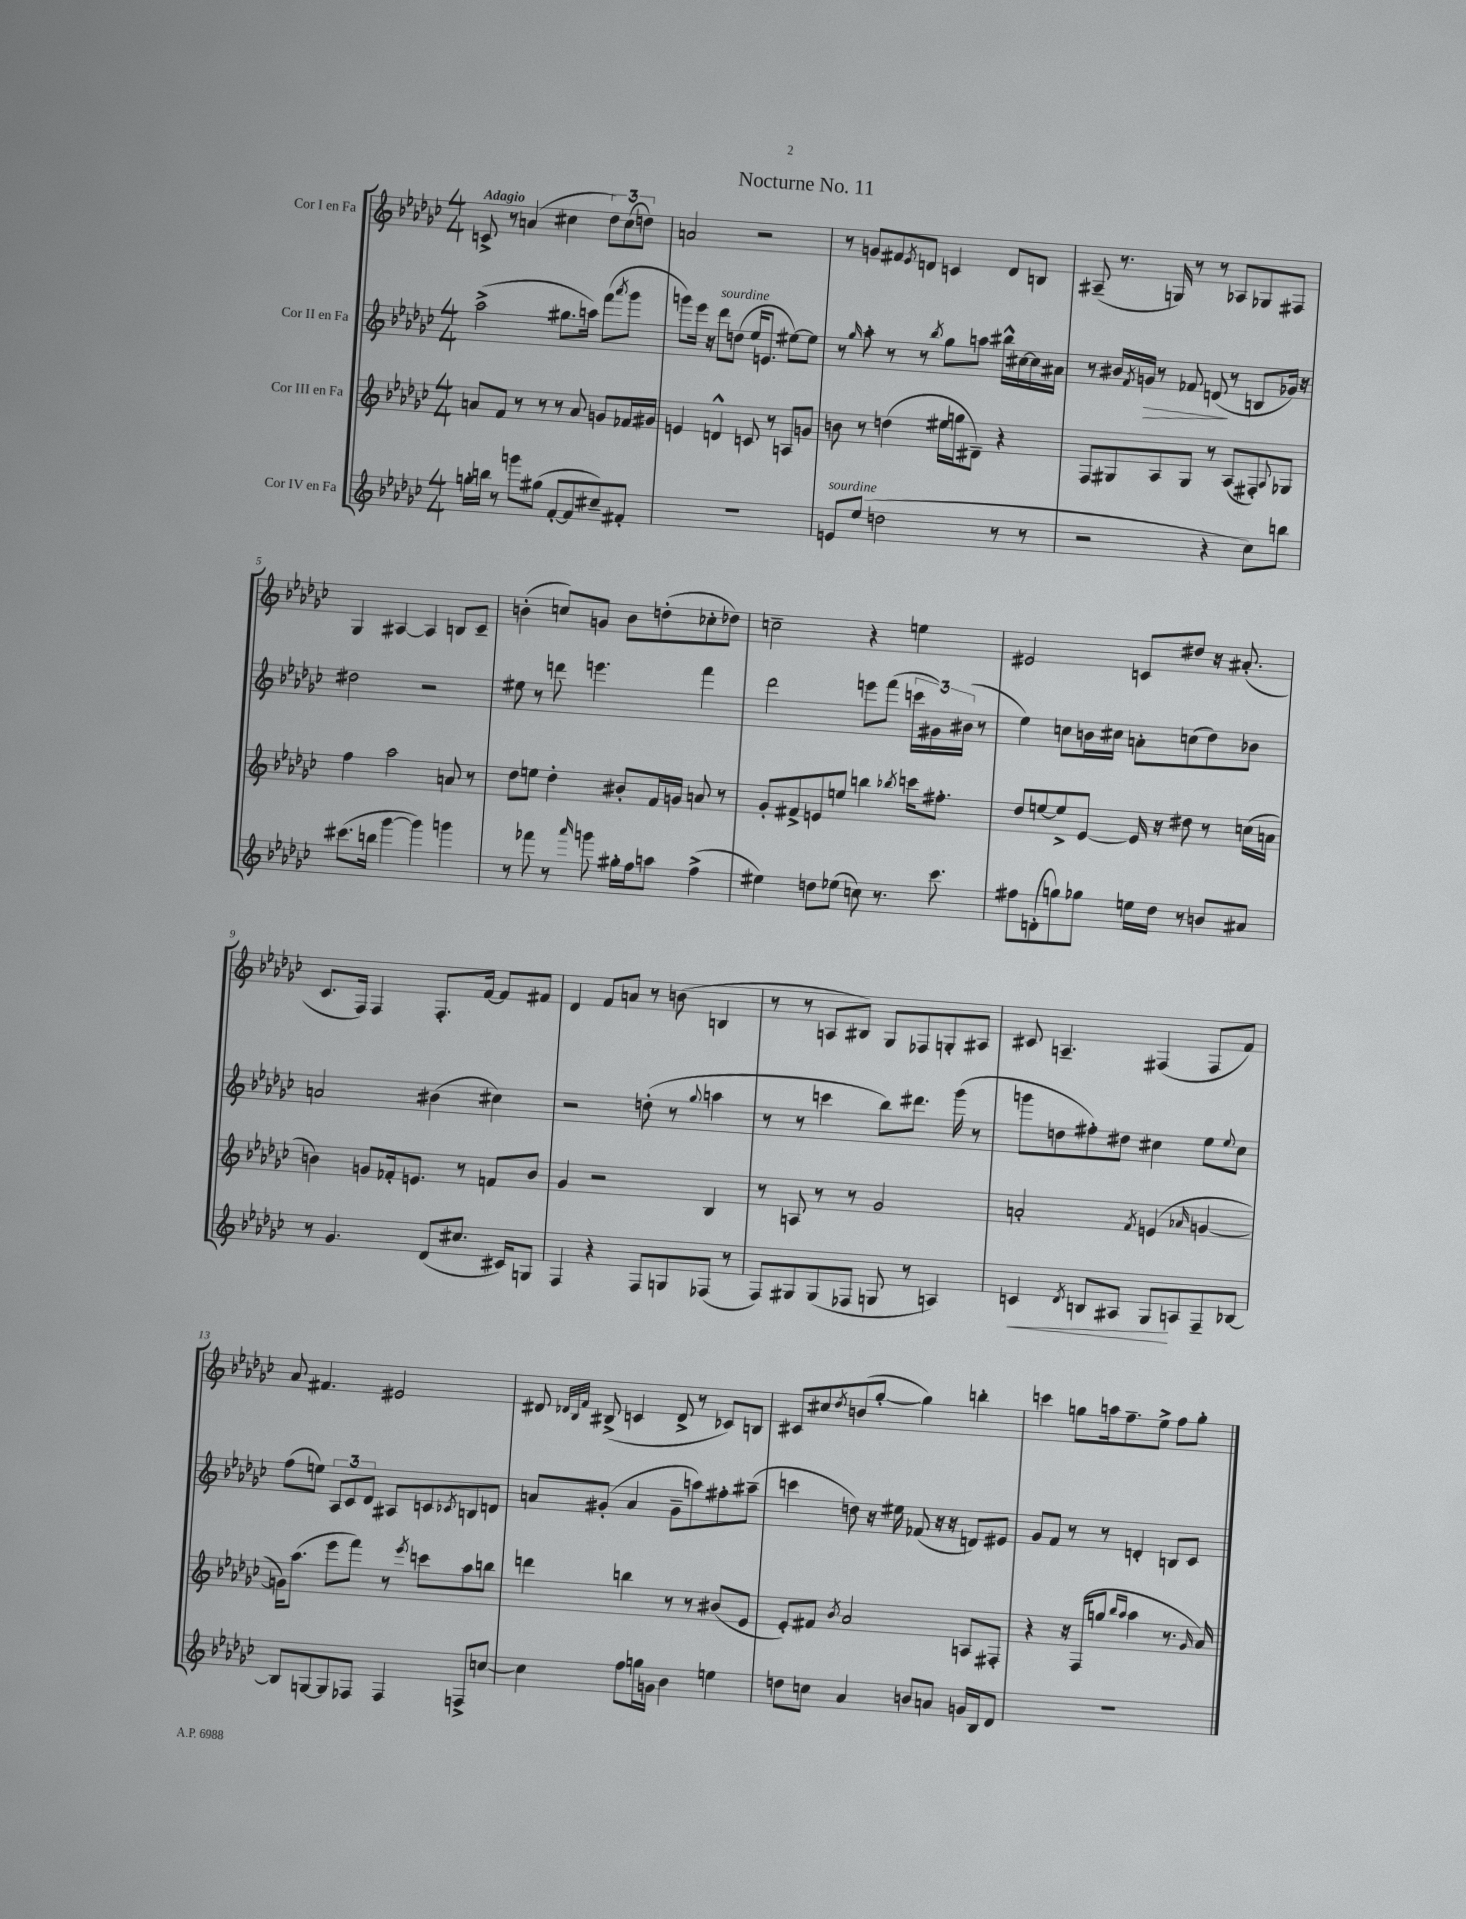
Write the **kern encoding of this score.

**kern	**dynam	**kern	**kern	**dynam	**kern
*part4	*part4	*part3	*part2	*part2	*part1
*staff4	*staff4	*staff3	*staff2	*staff2	*staff1
*I"Cor IV en Fa	*	*I"Cor III en Fa	*I"Cor II en Fa	*	*I"Cor I en Fa
*clefG2	*	*clefG2	*clefG2	*	*clefG2
*k[b-e-a-d-g-c-]	*	*k[b-e-a-d-g-c-]	*k[b-e-a-d-g-c-]	*	*k[b-e-a-d-g-c-]
*M4/4	*	*M4/4	*M4/4	*	*M4/4
=1	=1	=1	=1	=1	=1
!	!	!	!	!	!LO:TX:a:B:t=Adagio
16ggn'\LL	.	8an/L	(2aa-^\	.	8cn^/
16bbn\JJ	.	.	.	.	.
8r	.	8f/J	.	.	8r
8gggn\L	.	8r	.	.	(4an/
(8gg#X\J	.	8r	.	.	.
[8f'/L	.	8r	8.gg#X\L	.	4cc#X\
8f/]	.	8a/	.	.	.
.	.	.	16aan\Jk)	.	.
8cc#X~/)	.	8gn/L	(8fff\L	.	12dd-\L)
.	.	.	.	.	(12cc#\
.	.	.	8qaaa-/	.	.
8f#X'/J	.	16f-X/L	8ggg-\J	.	.
.	.	.	.	.	12ddn\J)
.	.	16g#X/JJ	.	.	.
=2	=2	=2	=2	=2	=2
1r	.	4en/	8gggn\L)	.	2an/
.	.	.	16eee-\Jk	.	.
.	.	.	16r	.	.
!	!	!	!LO:TX:a:i:t=sourdine	!	!
.	.	4dn^^/	8ddd-\L	.	.
.	.	.	(8ddn\J	.	.
.	.	8cn/	16ee-/KL	.	2r
.	.	.	8.en/J	.	.
.	.	8r	.	.	.
.	.	8An/L	[8ee#X\L)	.	.
.	.	8gn/J	8ee#\J]	.	.
=3	=3	=3	=3	=3	=3
!LO:TX:a:i:t=sourdine	!	!	!	!	!
8en/L	.	8bn\	8r	.	8r
.	.	.	16qqgg-/	.	.
(8ee-/J	.	8r	8aa-'\	.	8gn/L
2ddn\	.	(4ddn\	8r	.	8f#X/
.	.	.	.	.	8qe-/
.	.	.	8r	.	8dn/J
.	.	.	8qbb-/	.	.
.	.	16ee#X\LL	8gg-\L	.	4cn/
.	.	16ggn\J	.	.	.
.	.	8d#X~\J)	8aan\J	.	.
8r	.	4r	16bb#X^^\LL	.	8d/L
.	.	.	[16cc#X\	.	.
8r	.	.	16cc#\]	.	8Bn/J
.	.	.	16a#X\JJ	.	.
=4	=4	=4	=4	=4	=4
2r	.	8F/L	8r	.	(8A#X~/
.	.	8G#X/	16b#X/LL	.	8.r
.	.	.	8qf/	.	.
!	!	!	!	!LO:HP:b	!
.	.	.	16gn/JJ	>	.
.	.	8A-/	8r	.	.
.	.	.	.	.	16Gn/)
.	.	8G#/J	8f-X/	.	8r
4r	.	8r	(8dn/	.	8r
.	.	(8A-/L	8r	]	8A-X/L
8cc-\L)	.	8F#X'/)	8Bn/L	.	8G-X/
.	.	8qqA-/	.	.	.
8bbn\J	.	8G-X/J	16g-X/Jk)	.	8F#X/J
.	.	.	16r	.	.
!!LO:LB:g=z
=5	=5	=5	=5	=5	=5
(8.ccc#X\L	.	4ff\	2dd#X\	.	4G-/
16bbn\Jk	.	.	.	.	.
[4ggg-\	.	2aa-\	.	.	[4A#X/
4ggg-\])	.	.	2r	.	4A#/]
4gggn\	.	8an/	.	.	8Bn/L
.	.	8r	.	.	8c-~/J
=6	=6	=6	=6	=6	=6
8r	.	8dd-\L	8ee#X\	.	(4bn'\
8fff-X\	.	8een\J	8r	.	.
8r	.	4dd-'\	8dddn\	.	8ccn/L)
16qqaaa-/	.	.	.	.	.
8gggn\	.	.	4.eeen\	.	8gn/J
16gg#X'\LL	.	8b#X'/L	.	.	8b\L
16ff\J	.	.	.	.	.
8aan\J	.	16f/L	.	.	(8ddn'\
.	.	16gn/JJ	.	.	.
(4ff^\	.	8an/	4fff\	.	8cc-X'\
.	.	8r	.	.	8dd-X\J)
=7	=7	=7	=7	=7	=7
4ee#X\)	.	8g-'/L	2ddd-\	.	2ccn~\
.	.	8f#X^/	.	.	.
8ddn\L	.	8en/	.	.	.
(8ee-X\J	.	8een/J	.	.	.
8ccn\)	.	4bbn\	8eeen\L	.	4r
8.r	.	.	(8fff\J	.	.
.	.	8qbb-X/	.	.	.
.	.	16cccn\KL	24cccn\LL	.	4een\
.	.	.	24g#X\)	.	.
8.ccc-\	.	8.ff#X'\J	.	.	.
.	.	.	(24b#X\JJ	.	.
.	.	.	8r	.	.
=8	=8	=8	=8	=8	=8
8ff#X\L	.	8dd-/L	4ee-\)	.	2e#X/
(8dn'\	.	[8een/	.	.	.
8ggn\)	.	8ee^/]	8ccn\L	.	.
8gg-X\J	.	[8e-/J	16bn\L	.	.
.	.	.	16cc#X\JJ	.	.
16een\LL	.	16e-/]	8an'\L	.	8cn/L
16dd-\JJ	.	16r	.	.	.
8r	.	8dd#X\	(8ccn\	.	8dd#X/J
8bn/L	.	8r	8dd-\)	.	16r
.	.	.	.	.	(8.a#X'/
8a#X/J	.	(16ccn\LL	8b-X\J	.	.
.	.	16an\JJ	.	.	.
!!LO:LB:g=z
=9	=9	=9	=9	=9	=9
8r	.	4bn\)	2an/	.	8.c-/L
4.g-/	.	.	.	.	.
.	.	.	.	.	16F/Jk)
.	.	8gn/L	.	.	4F/
.	.	16f-X'/k	.	.	.
.	.	8.en/J	.	.	.
(8d-/L	.	.	(4b#X\	.	8.F'/L
8.cc#X/J	.	8r	.	.	.
.	.	.	.	.	[16f/Jk
.	.	8fn/L	4cc#X\)	.	8f/L]
16c#X/KL)	.	.	.	.	.
8Gn/J	.	8b/J	.	.	8f#X/J
=10	=10	=10	=10	=10	=10
4F/	.	4g-/	2r	.	4d-/
4r	.	2r	.	.	8f/L
.	.	.	.	.	8an/J
8F/L	.	.	(8ddn'\	.	8r
8Gn/	.	.	8r	.	(8bn\
.	.	.	8qqgg-/	.	.
(8F-X/J	.	4B-/	4aan\	.	4Bn/
8r	.	.	.	.	.
=11	=11	=11	=11	=11	=11
8F/L)	.	8r	8r	.	8r
8G#X/	.	8An/	8r	.	8r
(8G#/	.	8r	4cccn\	.	8An/L
8F-X/J	.	8r	.	.	8B#X/J)
8Gn/	.	2g-/	8bb-\L)	.	8G-/L
8r	.	.	8.ddd#X\J	.	8F-X/
4An/)	.	.	.	.	8Gn'/
.	.	.	(16ggg-\	.	.
.	.	.	8r	.	8A#X/J
=12	=12	=12	=12	=12	=12
!	!LO:HP:b	!	!	!	!
4cn/	<	2an'/	8gggn\L	.	8c#X/
.	.	.	8ddn\	.	4.An~/
8qd-/	.	.	.	.	.
8Bn/L	.	.	8ff#X'\)	.	.
8A#X/J	.	.	8dd#X\J	.	.
.	.	8qf/	.	.	.
8G-/L	.	(4en/	4cc#X\	.	(4F#X/
8An/	[	.	.	.	.
.	.	16qqa-X/	.	.	.
8F~/	.	[4gn/	8ee-\L	.	8F#/L
.	.	.	8qqee-/	.	.
[8B-X/J	.	.	8cc#\J	.	8f/J)
!!LO:LB:g=z
=13	=13	=13	=13	=13	=13
8B-/L]	.	16gn\KL])	(8ff\L	.	8a-/
.	.	(8.aa-\J	.	.	.
[8Gn/	.	.	8een\J)	.	4.f#X/
8G/]	.	8eee-\L	12A-/L	.	.
.	.	.	12c-/	.	.
8F-X/J	.	8fff\J)	.	.	.
.	.	.	12d-/J	.	.
4F-/	.	8r	8A#X/L	.	2e#X/
.	.	8qeee-/	.	.	.
.	.	8cccn\L	8cn/	.	.
.	.	.	8qc-X/	.	.
8Fn^/L	.	8aa-\	8Bn/	.	.
[8ccn/J	.	8bbn\J	8dn/J	.	.
=14	=14	=14	=14	=14	=14
4cc\]	.	4dddn\	8an/L	.	8d#X/
.	.	.	.	.	32qqd-X/LLL
.	.	.	.	.	32qqB-/
.	.	.	.	.	32qqf/JJJ
.	.	.	(8g#X'/J	.	(8B#X^/
8ff\L	.	4bbn\	4a/	.	4cn/
16ggn\L	.	.	.	.	.
16gn\JJ	.	.	.	.	.
4b-\	.	8r	8g#~\L	.	8d-^/
.	.	8r	8aan\)	.	8r
4een\	.	(8b#X/L	8ff#X'\	.	8c-X/L)
.	.	8e-/J	(8aa#X~\J	.	8Bn/J
=15	=15	=15	=15	=15	=15
8ddn\L	.	8e-'/L)	4cccn\	.	8c#X/L
8ccn\J	.	8f#X/J	.	.	8cc#X/
.	.	8qb-/	.	.	8qdd-/
4a-/	.	2a-/	8ddn\)	.	(8bn/
.	.	.	16r	.	[8gg-'/J
.	.	.	16ee#X\	.	.
8bn/L	.	.	(8f-X/	.	4gg-\])
8an/J	.	.	16r	.	.
.	.	.	16r	.	.
16gn/LL	.	8An/L	8dn/L)	.	4bbn'\
16B-/J	.	.	.	.	.
8d-/J	.	8F#X'/J	8e#X/J	.	.
=16	=16	=16	=16	=16	=16
1r	.	4r	8g-/L	.	4cccn\
.	.	.	8f/J	.	.
.	.	16r	8r	.	8ggn\L
.	.	(16F/KL	.	.	.
.	.	8ggn/J	8r	.	16aan\k
.	.	.	.	.	8.ff~\
.	.	16qqbb-/LL	.	.	.
.	.	16qqaa-/JJ	.	.	.
.	.	4aa-\	4dn'/	.	.
.	.	.	.	.	8ee-^\J
.	.	8.r	8Bn/L	.	8ff\L
.	.	.	8c-/J	.	8gg'\J
.	.	16qqg-/	.	.	.
.	.	16a-/)	.	.	.
==	==	==	==	==	==
*-	*-	*-	*-	*-	*-
